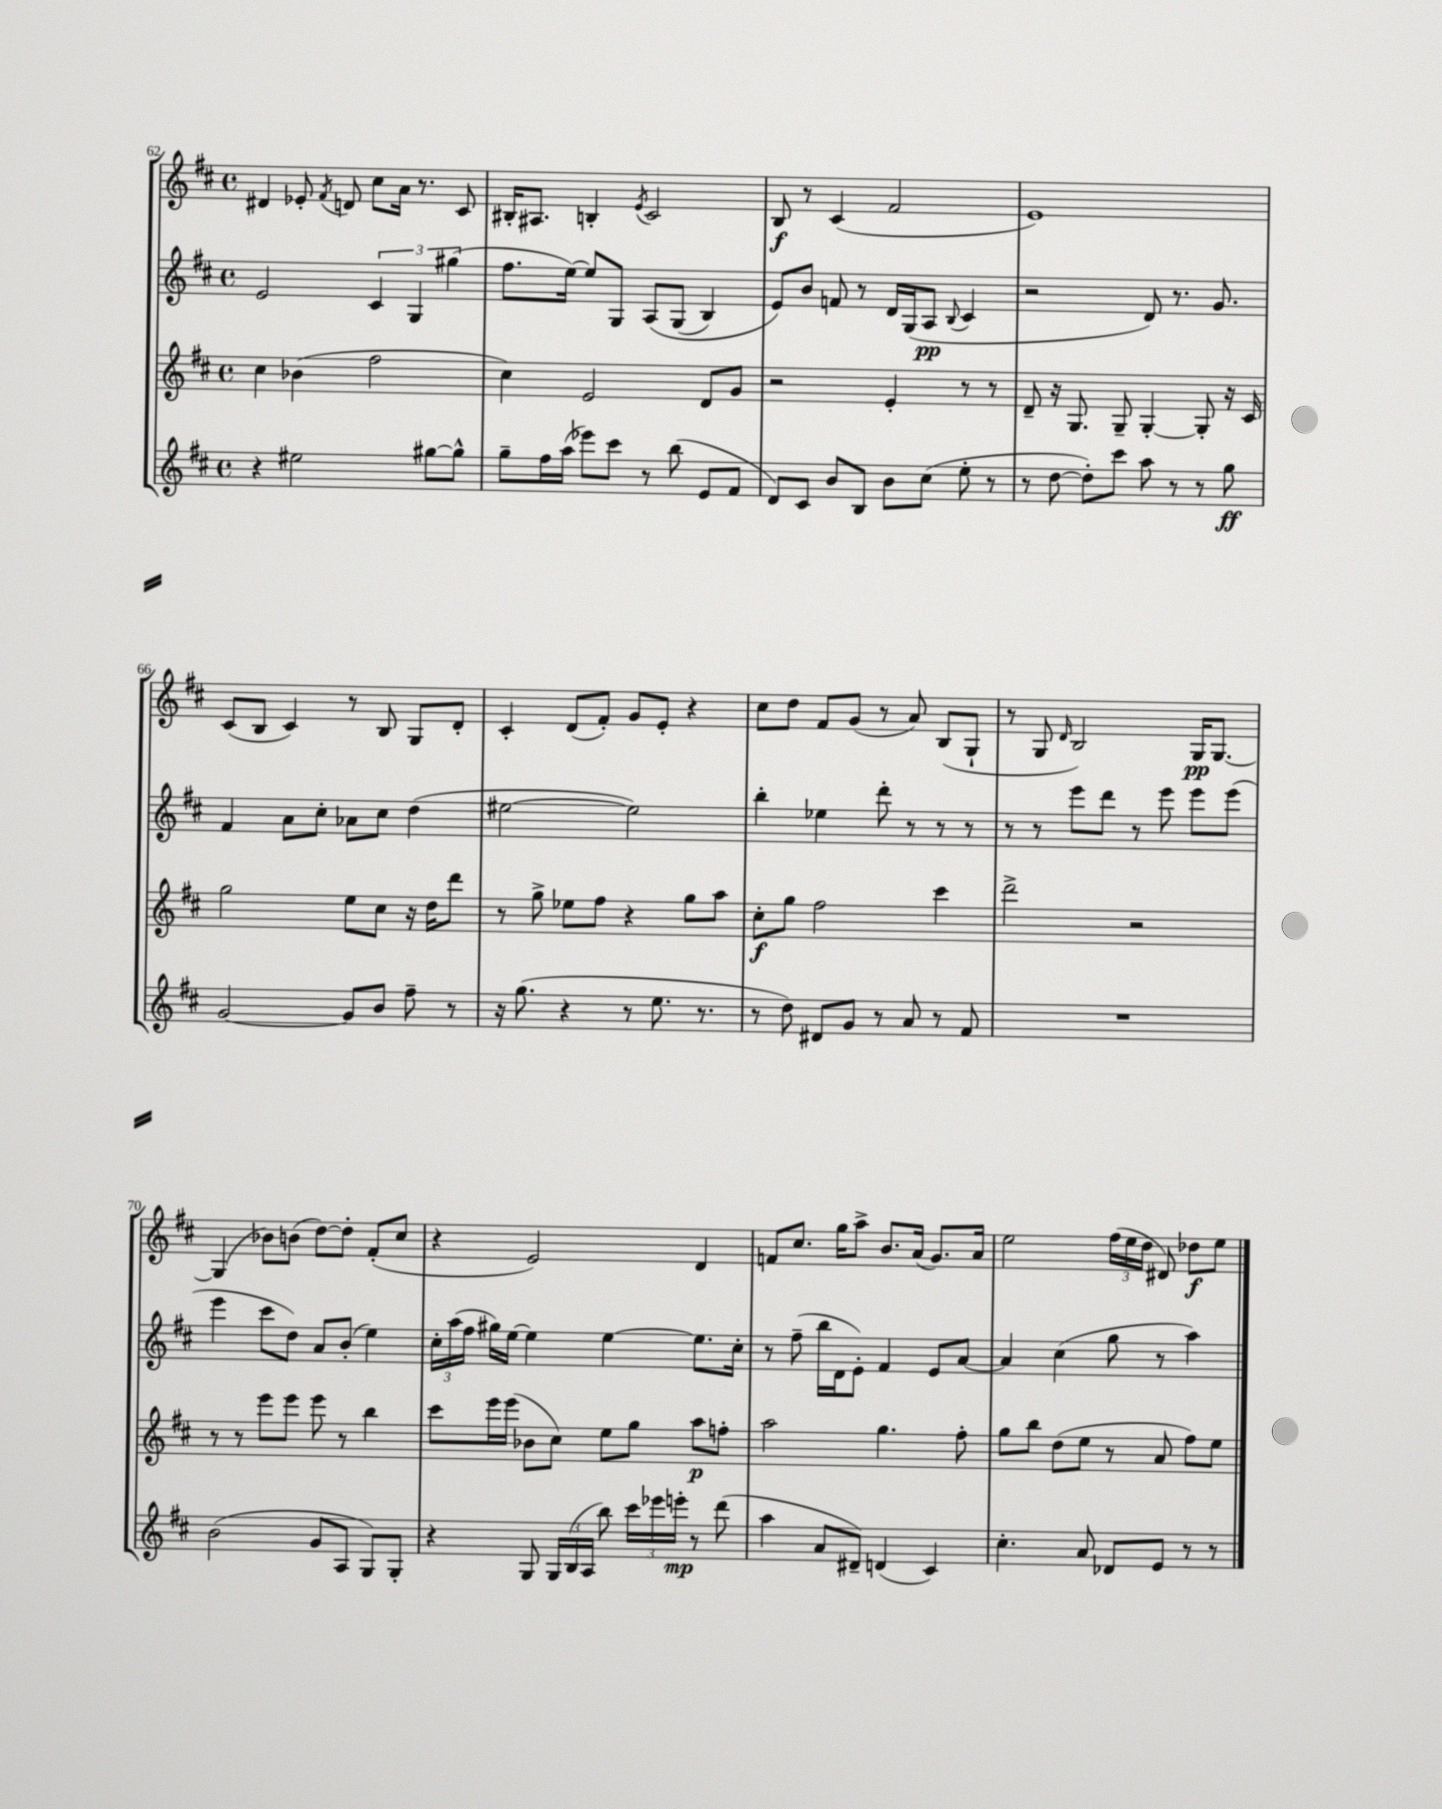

**kern	**kern	**kern	**kern
*staff4	*staff3	*staff2	*staff1
*clefG2	*clefG2	*clefG2	*clefG2
*k[f#c#]	*k[f#c#]	*k[f#c#]	*k[f#c#]
*M4/4	*M4/4	*M4/4	*M4/4
*met(c)	*met(c)	*met(c)	*met(c)
4r	4cc#\	2e/	4d#/
2ee#\	(4b-\	.	8e-'/
.	.	.	8qf#/
.	.	.	8d/
.	2ff#\	6c#/	8cc#\L
.	.	.	16a\Jk
.	.	6G/	.
.	.	.	8.r
[8gg#\L	.	.	.
.	.	(6gg#\	.
8gg#^^\]J	.	.	8c#/
=	=	=	=
8gg~\L	4cc#\)	8.ff#\L	16B#'/LK
.	.	.	8.A#/J
16ff#\L	.	.	.
(16aa\JJ	.	[16ee\Jk)	.
8eee-\L)	2e/	8ee/]L	4B'/
8ccc#\J	.	8G/J	.
.	.	.	8qe/
8r	.	&(8A/L	2c#/
(8bb\	.	(8G/J	.
8e/L	8d/L	4B/)	.
8f#/J	8g/J	.	.
=	=	=	=
8d/L)	2r	8e/L&)	8B/
8c#/J	.	8b/J	8r
8b/L	.	8f/	(4c#/
8B/J	.	8r	.
8b\L	4e'/	16d/LL	2f#/
.	.	(16G/J	.
(8cc#\J	.	8A/J	.
.	.	8qqB/	.
8ee'\	8r	4c#/	.
8r	8r	.	.
=	=	=	=
8r	8d~/	2r	1e)
[8dd\	16r	.	.
.	8.G/	.	.
8dd'\]L)	.	.	.
8ccc#\J	8G~/	.	.
8aa\	[4G'/	8d/)	.
8r	.	8.r	.
8r	8G'/]	.	.
.	.	8.g/	.
8gg\	16r	.	.
.	16c#/	.	.
=	=	=	=
[2g/	2gg\	4f#/	(8c#/L
.	.	.	8B/J
.	.	8a\L	4c#/)
.	.	8cc#'\J	.
8g/]L	8ee\L	8a-\L	8r
8b/J	8cc#\J	8cc#\J	8B/
8ff#~\	16r	(4dd\	8G/L
.	16dd\LK	.	.
8r	8ddd\J	.	8d'/J
=	=	=	=
16r	8r	[2ee#\	4c#'/
(8.gg\	.	.	.
.	8gg^\	.	.
4r	8ee-\L	.	(8d/L
.	8ff#\J	.	8f#'/J)
8r	4r	2ee#\])	8g/L
8.ee\	.	.	8e'/J
.	8gg\L	.	4r
8.r	.	.	.
.	8aa\J	.	.
=	=	=	=
8r	8cc#'\L	4bb'\	8cc#\L
8dd\)	8gg\J	.	8dd\J
8d#/L	2ff#\	4ee-\	8f#/L
8g/J	.	.	(8g/J
8r	.	8ddd'\	8r
8a/	.	8r	8a/)
8r	4ccc#\	8r	(8B/L
8f#/	.	8r	8G`/J
=	=	=	=
1r	2ddd^\	8r	8r
.	.	8r	8G/
.	.	.	16qqd/
.	.	8eee\L	2B/)
.	.	8ddd\J	.
.	2r	8r	.
.	.	8eee\	.
.	.	8eee\L	16G/LK
.	.	.	[8.G/J
.	.	(8eee\J	.
=	=	=	=
(2b\	8r	4eee\	(4G/]
.	8r	.	.
.	8eee\L	8ccc#\L	8b-\L)
.	8eee\J	8dd\J)	(8b\J
8g/L	8eee\	8a/L	[8dd\L)
8A/J	8r	(8b'/J	8dd'\]J
8G/L)	4bb\	4ee\)	(8f#'/L
8G'/J	.	.	8cc#/J
=	=	=	=
4r	8ccc#\L	24cc#'\LL	4r
.	.	(24aa\	.
.	.	24ff#\JJ	.
.	16eee\L	16gg#\LL)	.
.	(16eee\JJ	[16ee\JJ	.
8G/	8b-\L	4ee\]	2e/)
24G/LL	8cc#\J)	.	.
(24B/	.	.	.
24A/JJ	.	.	.
8bb\)	8ee\L	[4ee\	.
24ccc#\LL	8gg\J	.	.
24eee-\	.	.	.
24eee'\JJ	.	.	.
8r	8aa\L	8.ee\]L	4d/
(8ddd\	8ff'\J	.	.
.	.	16cc#'\Jk	.
=	=	=	=
4aa\	2aa\	8r	8f/L
.	.	(8ff#~\	8.cc#/J
8a/L	.	16bb\LL	.
.	.	16d\J	16gg\LK
8d#~/J)	.	8e'\J)	8aa^\J
(4d/	4.gg\	4f#/	8.b/L
.	.	.	(16a/Jk
4c#/)	.	8e/L	8.g/L)
.	8ff#'\	[8a/J	.
.	.	.	16a/Jk
=	=	=	=
4.cc#'\	8gg\L	4a/]	2ee\
.	8bb\J	.	.
.	(8dd\L	(4cc#\	.
8a/	8ee\J	.	.
8d-/L	8r	8gg\	(24ff#\LL
.	.	.	24ee\
.	.	.	24dd\JJ
8e/J	8a/	8r	8d#/)
8r	8ff#\L)	4aa\)	8dd-\L
8r	8ee\J	.	8ee\J
==	==	==	==
*-	*-	*-	*-
